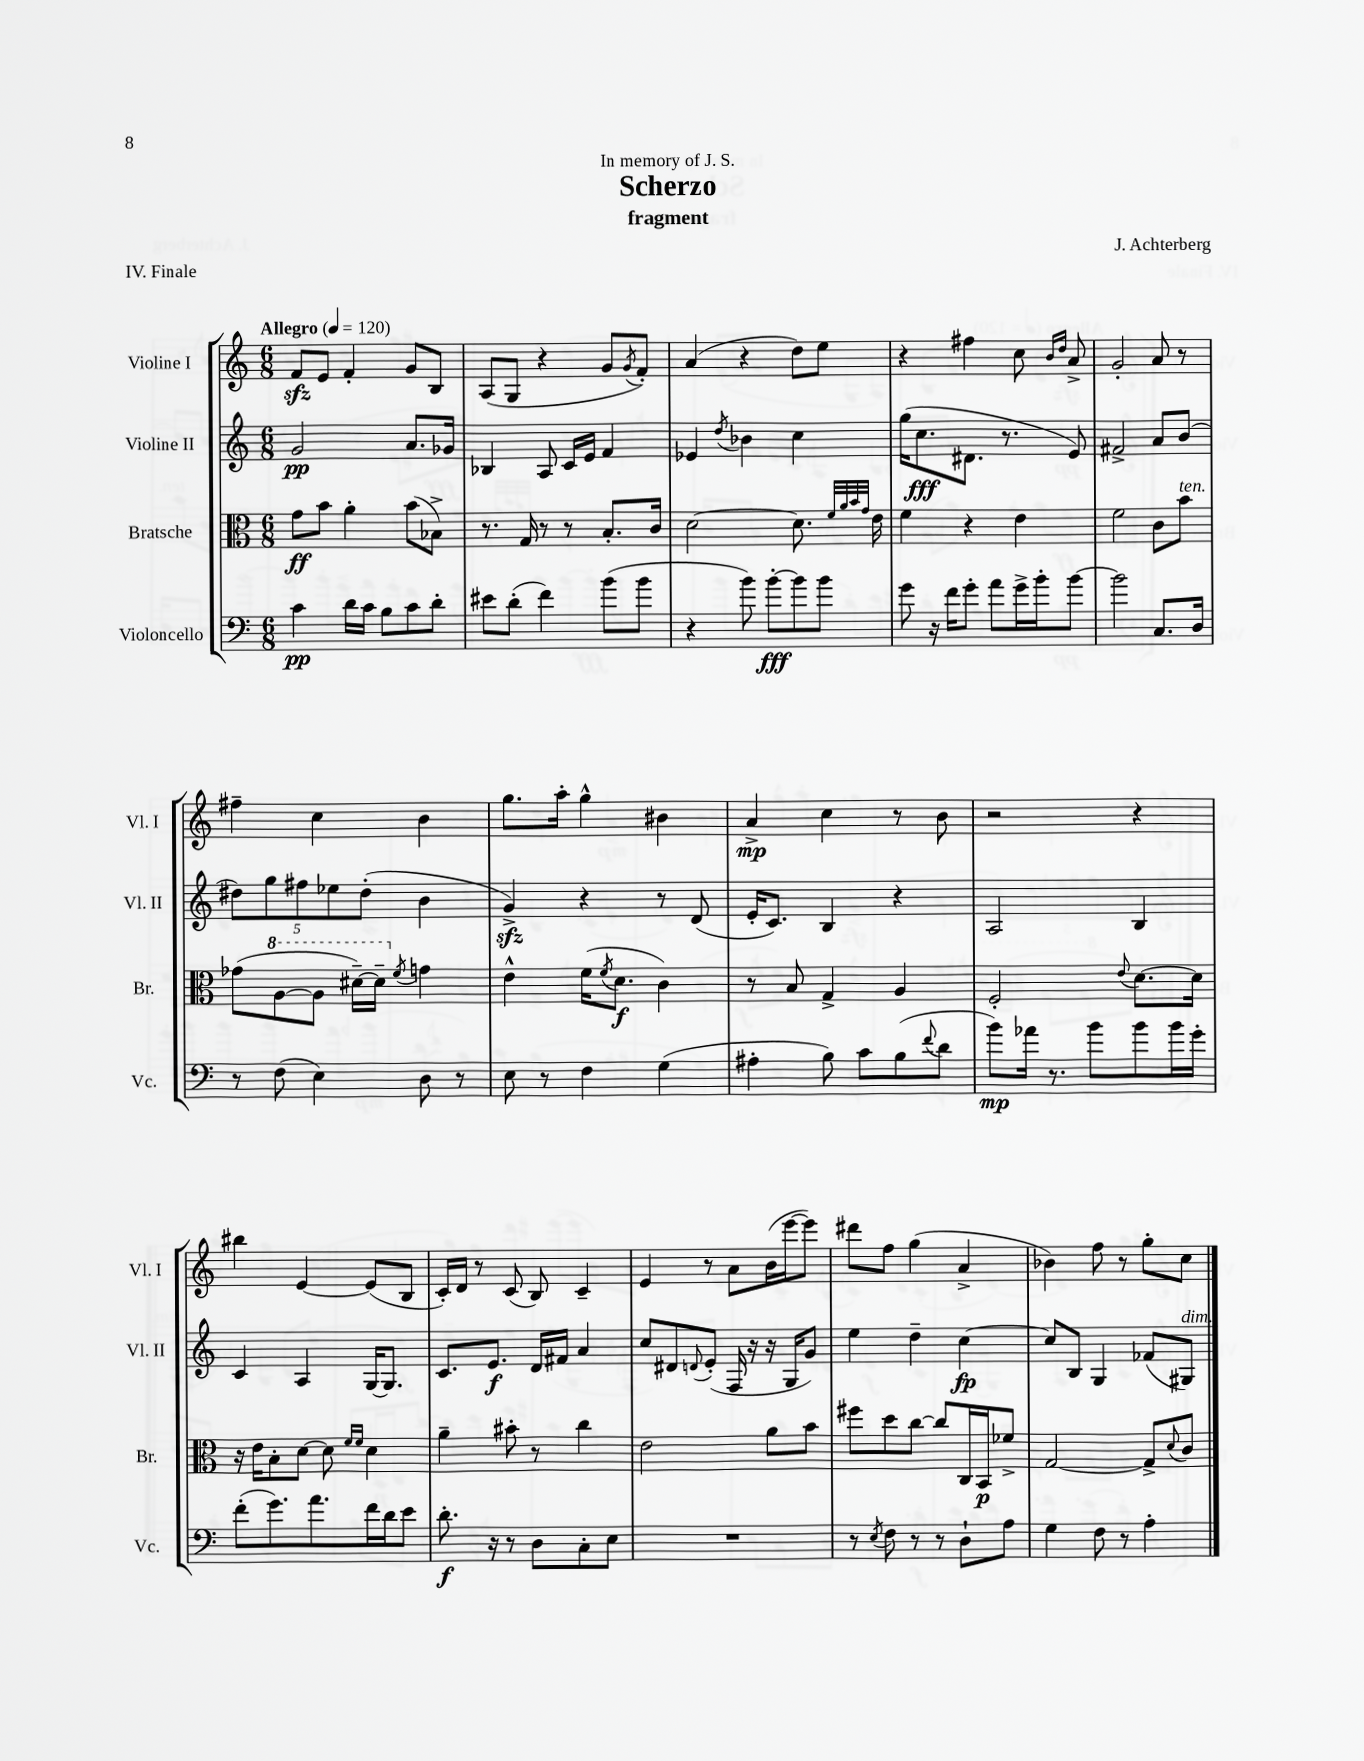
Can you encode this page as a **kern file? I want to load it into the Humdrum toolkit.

**kern	**kern	**kern	**kern
*staff4	*staff3	*staff2	*staff1
*clefF4	*clefC3	*clefG2	*clefG2
*k[]	*k[]	*k[]	*k[]
*M6/8	*M6/8	*M6/8	*M6/8
*MM120	*MM120	*MM120	*MM120
4c	8g	2g	8f
.	8b	.	8e
16d	4a'	.	4f'
16c	.	.	.
8B	.	.	.
8c	(8b	8.a	8g
8d'	8B-^)	.	8B
.	.	16g-	.
=	=	=	=
8e#	8.r	4B-	(8A
(8d'	.	.	8G
.	16G	.	.
4f)	8r	8A	4r
.	8r	16c	.
.	.	16e	.
(8b	8.B'	4f	8g
.	.	.	8qg
8b	.	.	8f')
.	16c	.	.
=	=	=	=
4r	[2d	4e-	(4a
.	.	8qdd	.
8b)	.	4b-	4r
[8b'	.	.	.
8b]	8.d]	4cc	8dd)
8b	.	.	8ee
.	32qqf	.	.
.	32qqa	.	.
.	32qqb	.	.
.	32qqg	.	.
.	16e	.	.
=	=	=	=
8g	4f	(16gg	4r
.	.	8.cc	.
16r	.	.	.
16f	.	.	.
8g'	4r	8.d#	4ff#
8a	.	.	.
.	.	8.r	.
16g^	4e	.	8cc
16b'	.	.	.
.	.	.	16qqb
.	.	.	16qqdd
[8b	.	8e)	8a^
=	=	=	=
2b]	2f	2f#^	2g'
8.C	8c	8a	8a
.	8b	(8b	8r
16D	.	.	.
=	=	=	=
8r	(8g-	10dd#)	4ff#~
.	.	10gg	.
(8F	[8a	.	.
.	.	10ff#	.
4E)	8a]	.	4cc
.	.	10ee-	.
.	[16dd#~)	.	.
.	.	(10dd#'	.
.	16dd#~]	.	.
.	8qf	.	.
8D	4g	4b	4b
8r	.	.	.
=	=	=	=
8E	4e^^	4g^)	8.gg
8r	.	.	.
.	.	.	16aa'
4F	(16f	4r	4gg^^
.	8qf	.	.
.	8.d	.	.
(4G	4c)	8r	4b#
.	.	(8d	.
=	=	=	=
4A#'	8r	16e'	4a^
.	.	8.c)	.
.	8B	.	.
8B)	4G^	4B	4cc
8c	.	.	.
(8B	4A	4r	8r
8qqf	.	.	.
8d	.	.	8b
=	=	=	=
8b)	2F'	2A	2r
16a-	.	.	.
8.r	.	.	.
8b	.	.	.
.	8qqe	.	.
8b	[8.d	4B	4r
16b	.	.	.
16g'	16d]	.	.
=	=	=	=
(8f'	16r	4c	4bb#
.	16e	.	.
8.g)	8B'	.	.
.	[8d	4A	[4e
8.a	.	.	.
.	8d]	.	.
.	16qqf	.	.
.	16qqf	.	.
16f	4d	[16G	(8e]
16d	.	8.G]	.
8e	.	.	8B
=	=	=	=
8.d'	4a~	8.c	16c')
.	.	.	16d
.	.	.	8r
16r	.	8.e	.
8r	8b#'	.	(8c
8D	8r	16d	8B)
.	.	16f#	.
8C'	4cc	4a	4c~
8E	.	.	.
=	=	=	=
2.r	2e	8cc	4e
.	.	8d#	.
.	.	8qqd	.
.	.	(8e'	8r
.	.	16F	8a
.	.	16r	.
.	8a	16r	(16b
.	.	16G	[16eee
.	8b	8g)	8eee])
=	=	=	=
8r	8ff#	4ee	8ddd#
8qE	.	.	.
8F	8dd	.	8ff
8r	[8cc	4dd~	(4gg
8r	8cc]	.	.
8D`	16C	[4cc	4a^
.	16BB	.	.
8A	8f-^	.	.
=	=	=	=
4G	[2G	8cc]	4b-)
.	.	8B	.
8F	.	4G	8ff
8r	.	.	8r
4A'	8G^]	(8f-	8gg'
.	8qqd	.	.
.	8c	8G#)	8cc
==	==	==	==
*-	*-	*-	*-
